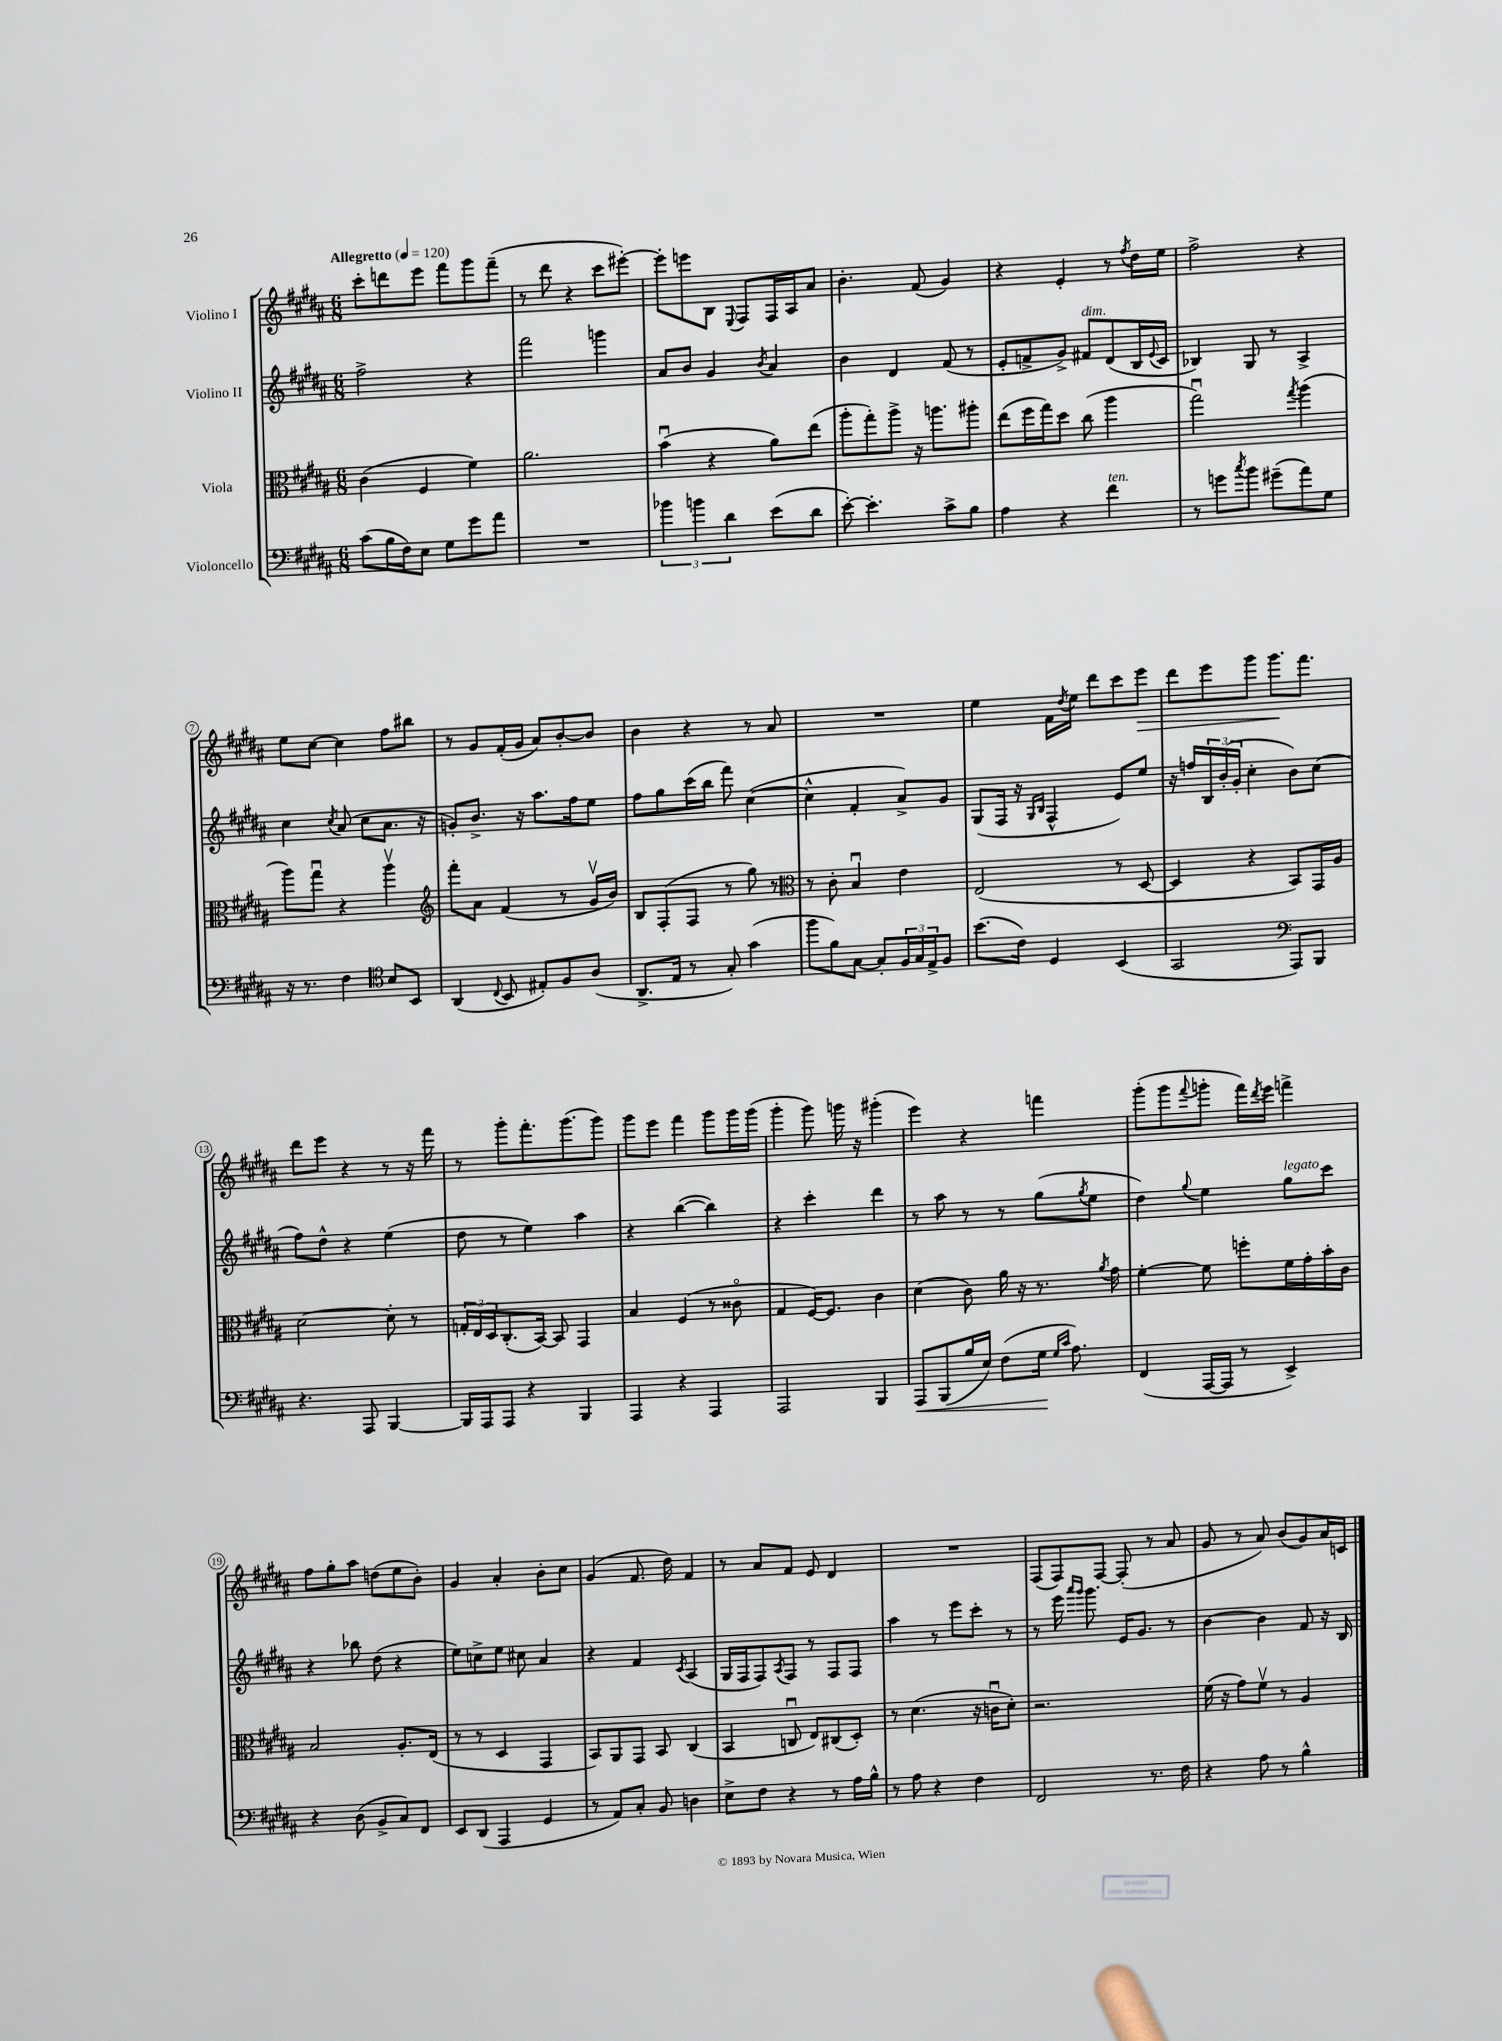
<<
\new StaffGroup <<
\new Staff = "s0" \with { instrumentName = "Violino I" } {
    \clef treble \key b \major \numericTimeSignature \time 6/8 \tempo "Allegretto" 4 = 120
    cis'''8-. d'''8 e'''8 fis'''8 gis'''8 fis'''8--( |
    r8 dis'''8 r4 cis'''8 eis'''8~-.) |
    eis'''8-. e'''8 b8 \appoggiatura { e8 } fis8 fis16 ais16 ais'8 |
    b'4.-. fis'8( gis'4) |
    r4 e'4-. r8 \acciaccatura { fis''8 } dis''16 e''16 |
    fis''2-> r4 |
    e''8 cis''8~ cis''4 fis''8 bis''8 |
    r8 gis'8 fis'16-.( gis'16 ais'8) b'8~-. b'8 |
    b'4 r4 r8 ais'8 |
    R2. |
    e''4 fis'16 \acciaccatura { dis''8 } e''16 dis'''8 cis'''8 e'''8\> |
    dis'''8 e'''8 gis'''8 gis'''8.\! fis'''8. |
    dis'''8 e'''8 r4 r8 r16 fis'''16 |
    r8 gis'''8-. fis'''8.-. gis'''8.( gis'''8) |
    gis'''8 e'''8 fis'''4 gis'''8 gis'''16 gis'''16( |
    gis'''4-. gis'''8) g'''16 r16 gis'''4-.( |
    e'''4) r4 f'''4 |
    gis'''8-.( gis'''8 \appoggiatura { fis'''8 } g'''8-. fis'''16) \acciaccatura { dis'''8 } e'''16 f'''4-> |
    fis''8 gis''8-. ais''8 d''8( e''8 b'8-.) |
    gis'4 ais'4-. b'8-. cis''8 |
    gis'4( fis'8. dis''16) fis'4 |
    r8 ais'8 fis'8 e'8 dis'4 |
    R2. |
    fis8( fis8) fis8~ fis8-.( r8 ais'8 |
    gis'8 r8 ais'8) b'8( gis'8) ais'16 c'16 \bar "|." |
}
\new Staff = "s1" \with { instrumentName = "Violino II" } {
    \clef treble \key b \major \numericTimeSignature \time 6/8
    fis''2-> r4 |
    fis'''2 g'''4 |
    ais'8 b'8 gis'4 \acciaccatura { b'8 } ais'4 |
    b'4 dis'4 fis'8( r8 |
    e'8-. f'8-> gis'8->) fis'8^\markup { \italic "dim." } dis'8( b16 \appoggiatura { e'8 } cis'16 |
    bes4) gis8 r8 ais4-> |
    cis''4 \acciaccatura { cis''8 } ais'8( cis''8 ais'8. r16 |
    g'8-.) b'8.-> r16 ais''8. fis''16 e''8 |
    fis''8 gis''8 cis'''16( b''16 fis'''8) cis''4~( |
    cis''4-^ fis'4-. ais'8->) gis'8 |
    gis8( fis16 r16 \grace { gis16 b16 } fis4-^ e'8) e''8 |
    r16 f''16 \tuplet 3/2 { b16 b'16-.( gis'16-. } cis''4-. b'8) cis''8( |
    fis''8) dis''8-^ r4 e''4( |
    dis''8 r8 e''4) ais''4 |
    r4 b''4~( b''4) |
    r4 cis'''4-. dis'''4 |
    r8 ais''8 r8 r8 gis''8( \acciaccatura { gis''8 } e''8 |
    dis''4) \appoggiatura { gis''8 } e''4 gis''8^\markup { \italic "legato" } cis'''8 |
    r4 bes''8 dis''8( r4 |
    e''8) c''8-> e''8 cis''8 ais'4 |
    r4 fis'4 \acciaccatura { cis'8 } ais4( |
    gis16 fis16 fis8) \acciaccatura { ais8 } fis8 r8 fis8 fis8 |
    ais''4 r8 e'''8 cis'''8-. r8 |
    r8 e'''16 \grace { ais'''16 gis'''16 } gis'''8. e'16 gis'8. r8 |
    b'4~ b'4 fis'8 r16 b16 \bar "|." |
}
\new Staff = "s2" \with { instrumentName = "Viola" } {
    \clef alto \key b \major \numericTimeSignature \time 6/8
    cis'4( fis4 fis'4) |
    ais'2. |
    b'4\downbow( r4 ais'8) e''8( |
    ais''8-. gis''8-.) ais''8-> r16 a''8. ais''8-. |
    e''8( fis''16 gis''16) dis''8 cis''8( ais''4 |
    gis''2\downbow) \acciaccatura { gis''8 } ais''4( |
    ais''8) gis''8\downbow r4 ais''4\upbow |
    \clef treble fis'''8-. ais'8 fis'4( r8 gis'16\upbow b'16) |
    b8 fis8-.( fis8 r8 gis''8) r8 |
    \clef alto r8 cis'8-. b4\downbow e'4 |
    e2( r8 dis8~ |
    dis4 r4 b,8) gis,16 ais16 |
    dis'2~ dis'8-. r8 |
    \tuplet 3/2 { g16-. e16 dis16 } cis8.-.( b,16~) b,8 gis,4 |
    b4 fis4( r8 cisis'8\flageolet |
    gis4 fis16~) fis8. cis'4 |
    dis'4( cis'8) ais'16 r16 r8. \acciaccatura { ais'8 } gis'16 |
    fis'4~-. fis'8 f''8-. fis'16 gis'16-. b'16-. cis'16 |
    b2 ais8.-. e16( |
    r8 r8 dis4 gis,4 |
    b,8) ais,8 gis,8 b,8 cis4( |
    b,4 c8\downbow e8) cis8( dis8-.) |
    r8 dis'4.( r16 c'16\downbow dis'8-.) |
    r2. |
    fis'16( r16 gis'8) fis'8\upbow r8 ais4 \bar "|." |
}
\new Staff = "s3" \with { instrumentName = "Violoncello" } {
    \clef bass \key b \major \numericTimeSignature \time 6/8
    cis'8( b16 fis16) e8 gis8 gis'8 ais'8 |
    R2. |
    \tuplet 3/2 { bes'4 b'4 dis'4 } e'8( dis'8 |
    e'8~-.) e'4.-. cis'8-> b8 |
    ais4 r4 fis'4^\markup { \italic "ten." } |
    r8 g'8 \acciaccatura { cis''8 } b'8 gis'8--( ais'8) gis8 |
    r16 r8. fis4 \clef tenor b8 b,8 |
    ais,4( \appoggiatura { cis8 } b,8 eis8-.) fis8 ais8( |
    ais,8.-> e16 r8 gis8-.) gis'4( |
    fis''8 fis'8) gis8~ gis8-. \tuplet 3/2 { fis16 gis16 e16-> } fis8 |
    b'8.( cis'16) dis4 b,4( |
    gis,2 \clef bass ais,,8) b,,8 |
    r4. ais,,8 b,,4~ |
    b,,16 ais,,16 ais,,8 r4 b,,4 |
    ais,,4 r4 ais,,4 |
    ais,,2 b,,4 |
    ais,,8\< b,,8( b16 e16) fis8( gis16\! \grace { gis16 cis'16 } ais8.) |
    fis,4( ais,,16~ ais,,16 r8 e,4->) |
    r4 dis8( b,8-> cis8) fis,8 |
    e,8 dis,8( ais,,4 gis,4 |
    r8 ais,8) cis8-. b,8 d4 |
    e8-> fis8 r4 r8 ais16 b16-^ |
    r8 ais8 r4 fis4 |
    fis,2 r8. fis16 |
    r4 ais8 r8 b4-^ \bar "|." |
}
>>
>>
\layout { \context { \Score \override BarNumber.stencil = #(make-stencil-circler 0.1 0.3 ly:text-interface::print) } }
